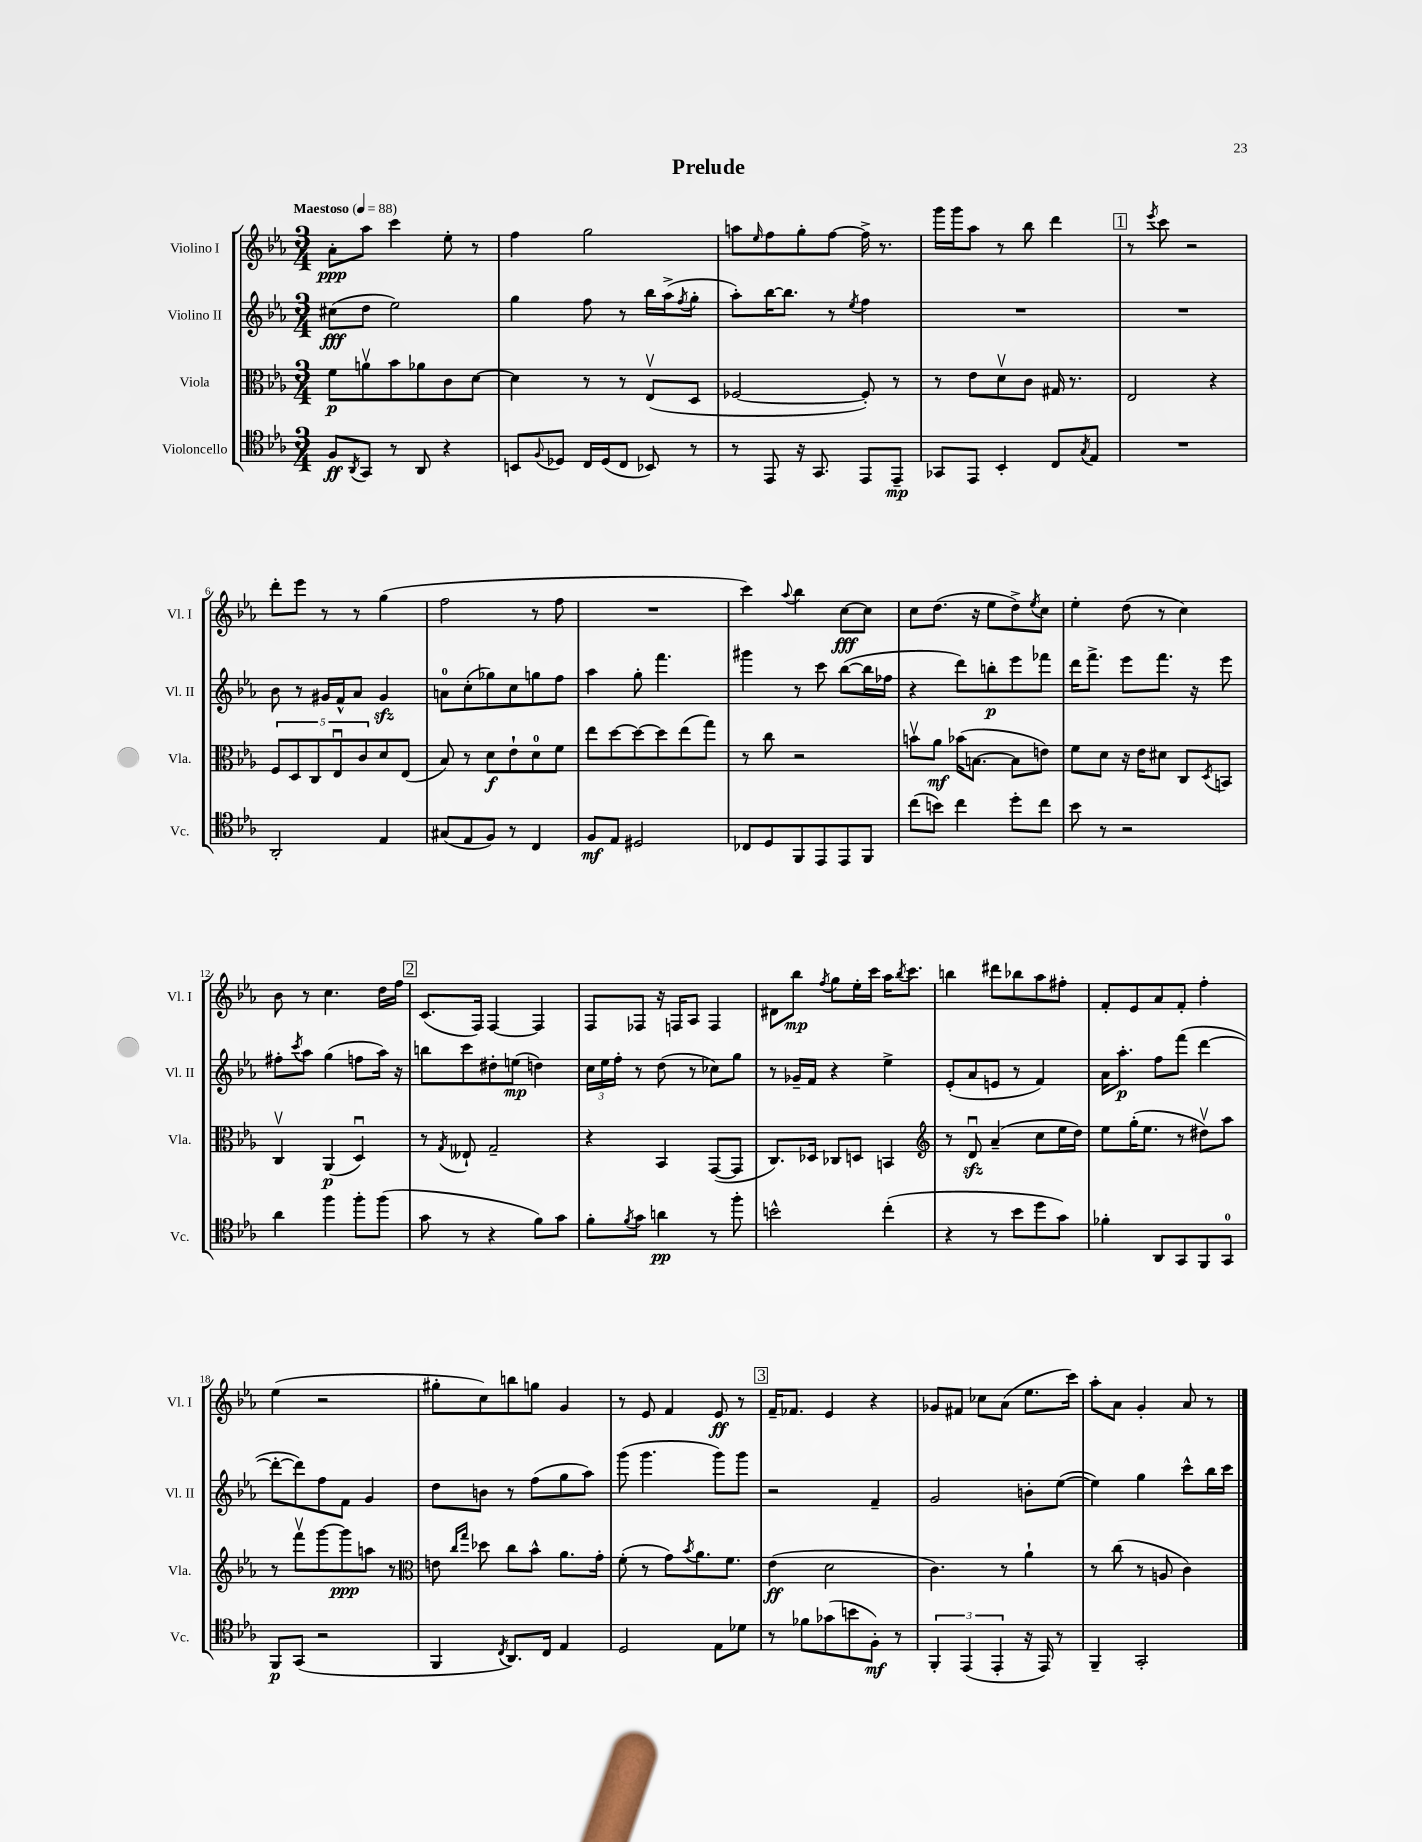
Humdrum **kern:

**kern	**kern	**kern	**kern
*staff4	*staff3	*staff2	*staff1
*clefC4	*clefC3	*clefG2	*clefG2
*k[b-e-a-]	*k[b-e-a-]	*k[b-e-a-]	*k[b-e-a-]
*M3/4	*M3/4	*M3/4	*M3/4
*MM88	*MM88	*MM88	*MM88
8F/L	8f\L	(8cc#\L	8a-'\L
8qAA-/	.	.	.
8GG/J	8av\	8dd\J	8aa-\J
8r	8b-\	2ee-\)	4ccc\
8AA-/	8a-\	.	.
4r	8c\	.	8ee-'\
.	[8d\J	.	8r
=	=	=	=
8BB/L	4d\]	4gg\	4ff\
8qqF/	.	.	.
8D-/J	.	.	.
16C/LL	8r	8ff\	2gg\
(16D-/J	.	.	.
8C/J	8r	8r	.
8BB-/)	(8E-v/L	16bb-\LL	.
.	.	(16aa-^\J	.
.	.	8qff/	.
8r	8D/J	8gg'\J	.
=	=	=	=
8r	[2F-/	8aa-'\L)	8aa\L
.	.	.	16qqee-/
8EE-/	.	[16bb-\K	8ff\
.	.	8.bb-\]J	.
16r	.	.	8gg'\
8.GG/	.	.	.
.	.	8r	[8ff\J
.	.	8qee-/	.
8EE-/L	8F-'/])	4ff\	16ff^\]
.	.	.	8.r
8EE-~/J	8r	.	.
=	=	=	=
8GG-/L	8r	2.r	16ggg\LL
.	.	.	16ggg\J
8EE-/J	8e-\L	.	8aa-\J
4BB-'/	8dv\	.	8r
.	8c\J	.	8bb-\
8C/L	16G#/	.	4ddd\
.	8.r	.	.
8qG/	.	.	.
8E-/J	.	.	.
=	=	=	=
2.r	2E-/	2.r	8r
.	.	.	8qeee-/
.	.	.	8ccc\
.	.	.	2r
.	4r	.	.
=	=	=	=
2AA-'/	10F/L	8b-\	8ddd'\L
.	10D/	.	.
.	.	8r	8eee-\J
.	10C/	.	.
.	.	16g#/LL	8r
.	10E-u/	.	.
.	.	16f^^/J	.
.	.	8a-/J	8r
.	10c/	.	.
4E-/	8d/	4g#/	(4gg\
.	(8E-/J	.	.
=	=	=	=
(8G#/L	8B-/)	8a\L	2ff\
8E-/	8r	(8cc'\	.
8F/J)	8d\L	8gg-\)	.
8r	8e-`\	8cc\	.
4C/	8d\	8gg\	8r
.	8f\J	8ff\J	8ff\
=	=	=	=
8F/L	8ee-\L	4aa-\	2.r
8E-/J	[8dd\	.	.
2D#/	8dd\_	8gg'\	.
.	8dd\]	4.fff\	.
.	(8ee-\	.	.
.	8gg\J)	.	.
=	=	=	=
8C-/L	8r	4ggg#\	4ccc\)
8D/	8cc\	.	.
.	.	.	8qqaa-/
8FF/	2r	8r	4bb-\
8EE-/	.	8ccc\	.
8EE-/	.	([8bb-\L	[8cc\L
8FF/J	.	16bb-\]L	8cc\]J
.	.	16ff-\JJ	.
=	=	=	=
(8cc\L	8bv\L	4r	8cc\L
8b\J)	8a-\J	.	(8.dd\J
4cc\	(16b-\LK	8ddd\L)	.
.	[8.B\J	.	16r
.	.	8bb'\	8ee-\L
8dd'\L	8B\]L	8eee-\	8dd^\)
.	.	.	8qee-/
8cc\J	8e\J)	8fff-\J	8cc\J
=	=	=	=
8b-\	8f\L	16ddd\LK	4ee-'\
.	.	8.fff^\J	.
8r	8d\J	.	.
2r	16r	8eee-\L	(8dd\
.	16e-\LK	.	.
.	8d#\J	8.fff\J	8r
.	8C/L	.	4cc\)
.	.	16r	.
.	8qD/	.	.
.	8BB/J	8eee-\	.
=	=	=	=
4a-\	4Cv/	8ff#'\L	8b-\
.	.	8qccc/	.
.	.	8aa-\J	8r
4ff\	(4AA-/	(4gg\	4.cc\
8ff'\L	4Du/)	8ff\L	.
(8ff\J	.	16aa-\Jk)	16dd\LL
.	.	16r	16ff\JJ
=	=	=	=
8g\	8r	8bb\L	(8.c/L
.	8qG/	.	.
8r	8E--`/	8ccc\	.
.	.	.	16F/Jk)
4r	2G~/	8dd#'\	[4F/
.	.	(8ee\J	.
8f\L)	.	4dd\)	4F/]
8g\J	.	.	.
=	=	=	=
8f'\L	4r	24cc\LL	8F/L
.	.	24ee-\	.
.	.	24ff'\JJ	.
8qf/	.	.	.
8g\J	.	8r	8F-/J
4a\	4BB-/	(8dd\	16r
.	.	.	16F/LK
.	.	8r	8A-/J
8r	([8GG/L	8cc-\L)	4F/
8ff'\	8GG/]J	8gg\J	.
=	=	=	=
2b^^\	8.C/L)	8r	8d#\L
.	.	16g-~/LL	8bb-\J
.	16D-/Jk	16f/JJ	.
.	.	.	8qff/
.	8C-/L	4r	8gg\L
.	8D/J	.	16ee-'\L
.	.	.	16ccc\JJ
(4cc'\	4BB/	4ee-^\	16aa-\LK
.	.	.	8qbb-/
.	.	.	8.ccc\J
=	=	=	=
*	*clefG2	*	*
4r	8r	(8e-'/L	4bb\
.	8du/	8a-/	.
8r	(4a-~/	8e/J	8ddd#\L
8b-\L	.	8r	8bb-\
8dd\	8cc\L	4f/)	8aa-\
8g\J)	16ee-\L	.	8ff#'\J
.	16dd\JJ)	.	.
=	=	=	=
4f-'\	8ee-\L	16a-\LK	8f'/L
.	.	8.aa-'\J	.
.	(16gg'\K	.	8e-/
.	8.ee-\J	.	.
8AA-/L	.	8ff\L	8a-/
8GG/	8r	(8fff\J	8f'/J
8FF/	8dd#v\L)	[4ddd\	4ff'\
8GG/J	8aa-\J	.	.
=	=	=	=
8FF/L	8r	8ddd'\_L	(4ee-\
(8GG/J	8fffv\L	8ddd\])	.
2r	[8ggg\	8ff\	2r
.	8ggg\]	8f\J	.
.	8aa\J	4g/	.
.	8r	.	.
=	=	=	=
*	*clefC3	*	*
4FF/	8e\	8dd\L	8gg#'\L
.	16qqcc/LL	.	.
.	16qqgg/JJ	.	.
.	8dd-\	8b\J	8cc\)
8qC/	.	.	.
8.AA-/L)	8cc\L	8r	8bb\
.	8b-^^\J	(8ff\L	8gg\J
16C/Jk	.	.	.
4E-/	8.a-\L	8gg\	4g/
.	.	8aa-\J)	.
.	16g'\Jk	.	.
=	=	=	=
2D/	(8f'\	(8ggg\	8r
.	8r	4.ggg\	8e-/
.	8g\L)	.	4f/
.	8qb-/	.	.
.	8.a-\	.	.
8E-\L	.	8ggg\L)	8e-/
.	8.f\J	.	.
8d-\J	.	8ggg\J	8r
=	=	=	=
8r	(4e-\	2r	16f~/LK
.	.	.	8.f-/J
8f-\L	.	.	.
(8g-\	2d\	.	4e-/
8b\	.	.	.
8F'\J)	.	4f~/	4r
8r	.	.	.
=	=	=	=
6FF'/	4.c\)	2g/	8g-/L
.	.	.	8f#/J
(6EE-/	.	.	.
.	.	.	8cc-\L
6EE-'/	.	.	.
.	8r	.	(8a-\J
16r	4a-`\	8b'\L	8.ee-\L
16EE-/)	.	.	.
8r	.	([8ee-\J	.
.	.	.	16ccc\Jk)
=	=	=	=
4FF~/	8r	4ee-\])	8aa-'\L
.	(8cc\	.	8a-\J
2GG'/	8r	4gg\	4g'/
.	8A/	.	.
.	4c\)	8ccc^^\L	8a-/
.	.	16bb-\L	8r
.	.	16ccc\JJ	.
==	==	==	==
*-	*-	*-	*-
